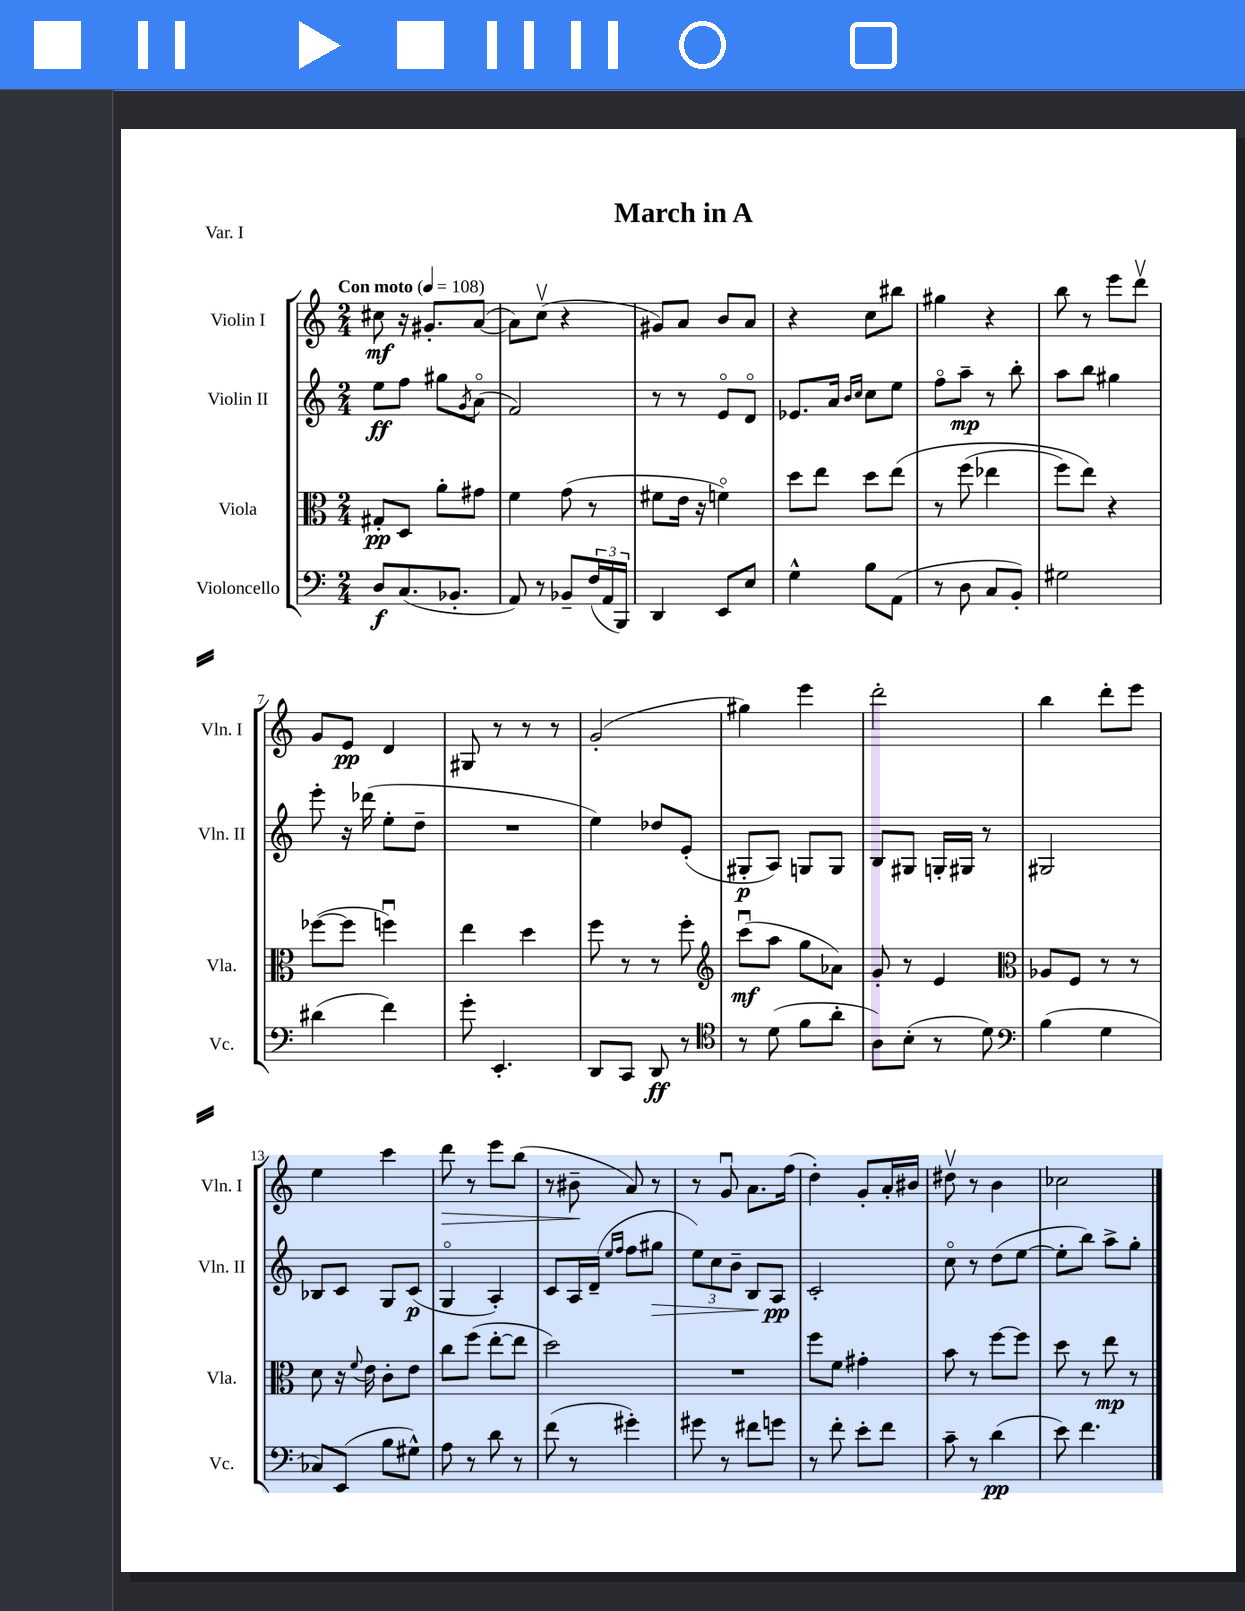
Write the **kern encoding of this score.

**kern	**dynam	**kern	**dynam	**kern	**dynam	**kern	**dynam
*part4	*part4	*part3	*part3	*part2	*part2	*part1	*part1
*staff4	*staff4	*staff3	*staff3	*staff2	*staff2	*staff1	*staff1
*I"Violoncello	*	*I"Viola	*	*I"Violin II	*	*I"Violin I	*
*I'Vc.	*	*I'Vla.	*	*I'Vln. II	*	*I'Vln. I	*
*clefF4	*	*clefC3	*	*clefG2	*	*clefG2	*
*k[]	*	*k[]	*	*k[]	*	*k[]	*
*M2/4	*	*M2/4	*	*M2/4	*	*M2/4	*
*MM108	*	*MM108	*	*MM108	*	*MM108	*
=1	=1	=1	=1	=1	=1	=1	=1
!	!	!	!	!	!	!LO:TX:a:B:t=Con moto	!
8D/L	f	8G#X'/L	pp	8ee\L	ff	8cc#X\	mf
(8.C/	.	8D/J	.	8ff\J	.	16r	.
.	.	.	.	.	.	8.g#X'/L	.
.	.	8a'\L	.	8gg#X\L	.	.	.
8.BB-X'/J	.	.	.	.	.	.	.
.	.	.	.	8qg/	.	.	.
.	.	8g#X\J	.	(8a\J	.	([8a/J	.
=2	=2	=2	=2	=2	=2	=2	=2
8AA/)	.	4f\	.	2f/)	.	8a\L])	.
8r	.	.	.	.	.	(8ccv\J	.
8BB-X~/L	.	(8g\	.	.	.	4r	.
(24F/L	.	8r	.	.	.	.	.
24AA/	.	.	.	.	.	.	.
24BBB/JJ)	.	.	.	.	.	.	.
=3	=3	=3	=3	=3	=3	=3	=3
4DD/	.	8f#X\L	.	8r	.	8g#X/L)	.
.	.	16e\Jk	.	8r	.	8a/J	.
.	.	16r	.	.	.	.	.
8EE/L	.	4fn\)	.	8e/L	.	8b/L	.
8E/J	.	.	.	8d/J	.	8a/J	.
=4	=4	=4	=4	=4	=4	=4	=4
4G^^\	.	8dd\L	.	8.e-X/L	.	4r	.
.	.	8ee\J	.	.	.	.	.
.	.	.	.	16a/Jk	.	.	.
.	.	.	.	16qqb/LL	.	.	.
.	.	.	.	16qqcc/JJ	.	.	.
8B\L	.	8dd\L	.	8cc\L	.	8cc\L	.
(8AA\J	.	(8ee\J	.	8ee\J	.	8bb#X\J	.
=5	=5	=5	=5	=5	=5	=5	=5
8r	.	8r	.	8ff\L	.	4gg#X\	.
8D\	.	(8ff\	.	8aa~\J	mp	.	.
8C/L	.	4ee-X\	.	8r	.	4r	.
8BB'/J)	.	.	.	8bb'\	.	.	.
=6	=6	=6	=6	=6	=6	=6	=6
2G#X\	.	8ff\L)	.	8aa\L	.	8bb\	.
.	.	8ee\J)	.	8bb\J	.	8r	.
.	.	4r	.	4gg#X\	.	8eee\L	.
.	.	.	.	.	.	8dddv\J	.
!!LO:LB:g=z
=7	=7	=7	=7	=7	=7	=7	=7
(4d#X\	.	([8ff-X\L	.	8eee'\	.	8g/L	.
.	.	8ff-\J]	.	16r	.	8e/J	pp
.	.	.	.	(16ddd-X\	.	.	.
4f\)	.	4ffnu\)	.	8ee'\L	.	4d/	.
.	.	.	.	8dd~\J	.	.	.
=8	=8	=8	=8	=8	=8	=8	=8
8g'\	.	4ee\	.	2r	.	8G#X/	.
4.EE'/	.	.	.	.	.	8r	.
.	.	4dd\	.	.	.	8r	.
.	.	.	.	.	.	8r	.
=9	=9	=9	=9	=9	=9	=9	=9
8DD/L	.	8ff\	.	4ee\)	.	(2g'/	.
8CC/J	.	8r	.	.	.	.	.
8DD/	ff	8r	.	8dd-X/L	.	.	.
8r	.	8ff'\	.	(8e'/J	.	.	.
=10	=10	=10	=10	=10	=10	=10	=10
*clefC4	*	*clefG2	*	*	*	*	*
8r	.	(8cccu\L	mf	8G#X'/L	p	4gg#X\)	.
(8d\	.	8aa\J	.	8A/J)	.	.	.
8f\L	.	8gg\L	.	8Gn/L	.	4eee\	.
8a'\J	.	8a-X\J)	.	8G/J	.	.	.
=11	=11	=11	=11	=11	=11	=11	=11
8A\L)	.	8g'/	.	8B/L	.	2ddd'\	.
(8B'\J	.	8r	.	8G#X/J	.	.	.
8r	.	4e/	.	16Gn'/LL	.	.	.
.	.	.	.	16G#X/JJ	.	.	.
8d\)	.	.	.	8r	.	.	.
=12	=12	=12	=12	=12	=12	=12	=12
*clefF4	*	*clefC3	*	*	*	*	*
(4B\	.	8A-X/L	.	2G#X/	.	4bb\	.
.	.	8F/J	.	.	.	.	.
4G\	.	8r	.	.	.	8ddd'\L	.
.	.	8r	.	.	.	8eee\J	.
!!LO:LB:g=z
=13	=13	=13	=13	=13	=13	=13	=13
8C-X/L)	.	8d\	.	8B-X/L	.	4ee\	.
(8EE/J	.	16r	.	8c/J	.	.	.
.	.	8qqf/	.	.	.	.	.
.	.	16e\	.	.	.	.	.
8B\L	.	8c'\L	.	8G/L	.	4ccc\	.
8G#X^^\J)	.	8e\J	.	(8c/J	p	.	.
=14	=14	=14	=14	=14	=14	=14	=14
!	!	!	!	!	!	!	!LO:HP:b
8A\	.	8cc\L	.	4G/	.	8ddd\	>
8r	.	(8ff\J	.	.	.	8r	.
8d\	.	[8ee'\L	.	4A'/)	.	8eee\L	.
8r	.	8ee\J]	.	.	.	(8bb\J	.
=15	=15	=15	=15	=15	=15	=15	=15
(8f\	.	2dd\)	.	8c/L	.	8r	.
8r	.	.	.	16A/L	.	8b#X~\	.
.	.	.	.	(16d~/JJ	.	.	.
.	.	.	.	16qqee/LL	.	.	.
.	.	.	.	16qqff/JJ	.	.	.
4g#X'\)	.	.	.	8ff\L	.	8a/)	]
!	!	!	!	!	!LO:HP:b	!	!
.	.	.	.	8gg#X\J	>	8r	.
=16	=16	=16	=16	=16	=16	=16	=16
8g#X\	.	2r	.	12ee\L)	.	8r	.
.	.	.	.	12cc\	.	.	.
8r	.	.	.	.	.	8gu/	.
.	.	.	.	12b~\J	.	.	.
8f#X\L	.	.	.	8B/L	.	8.a\L	.
8gn\J	.	.	.	8A/J	] pp	.	.
.	.	.	.	.	.	(16ff\Jk	.
=17	=17	=17	=17	=17	=17	=17	=17
8r	.	8ff\L	.	2c'/	.	4dd'\)	.
8f'\	.	8f\J	.	.	.	.	.
8e'\L	.	4g#X'\	.	.	.	8g'/L	.
8f\J	.	.	.	.	.	16a'/L	.
.	.	.	.	.	.	16b#X/JJ	.
=18	=18	=18	=18	=18	=18	=18	=18
8c~\	.	8b\	.	8cc\	.	8dd#Xv\	.
8r	.	8r	.	8r	.	8r	.
(4d\	pp	[8ff\L	.	(8dd\L	.	4b\	.
.	.	8ff\J]	.	[8ee\J	.	.	.
=19	=19	=19	=19	=19	=19	=19	=19
8e\)	.	8dd\	.	8ee'\L]	.	2cc-X\	.
4.f\	.	8r	.	8bb\J)	.	.	.
.	.	8ee\	mp	8aa^\L	.	.	.
.	.	8r	.	8gg'\J	.	.	.
==	==	==	==	==	==	==	==
*-	*-	*-	*-	*-	*-	*-	*-
